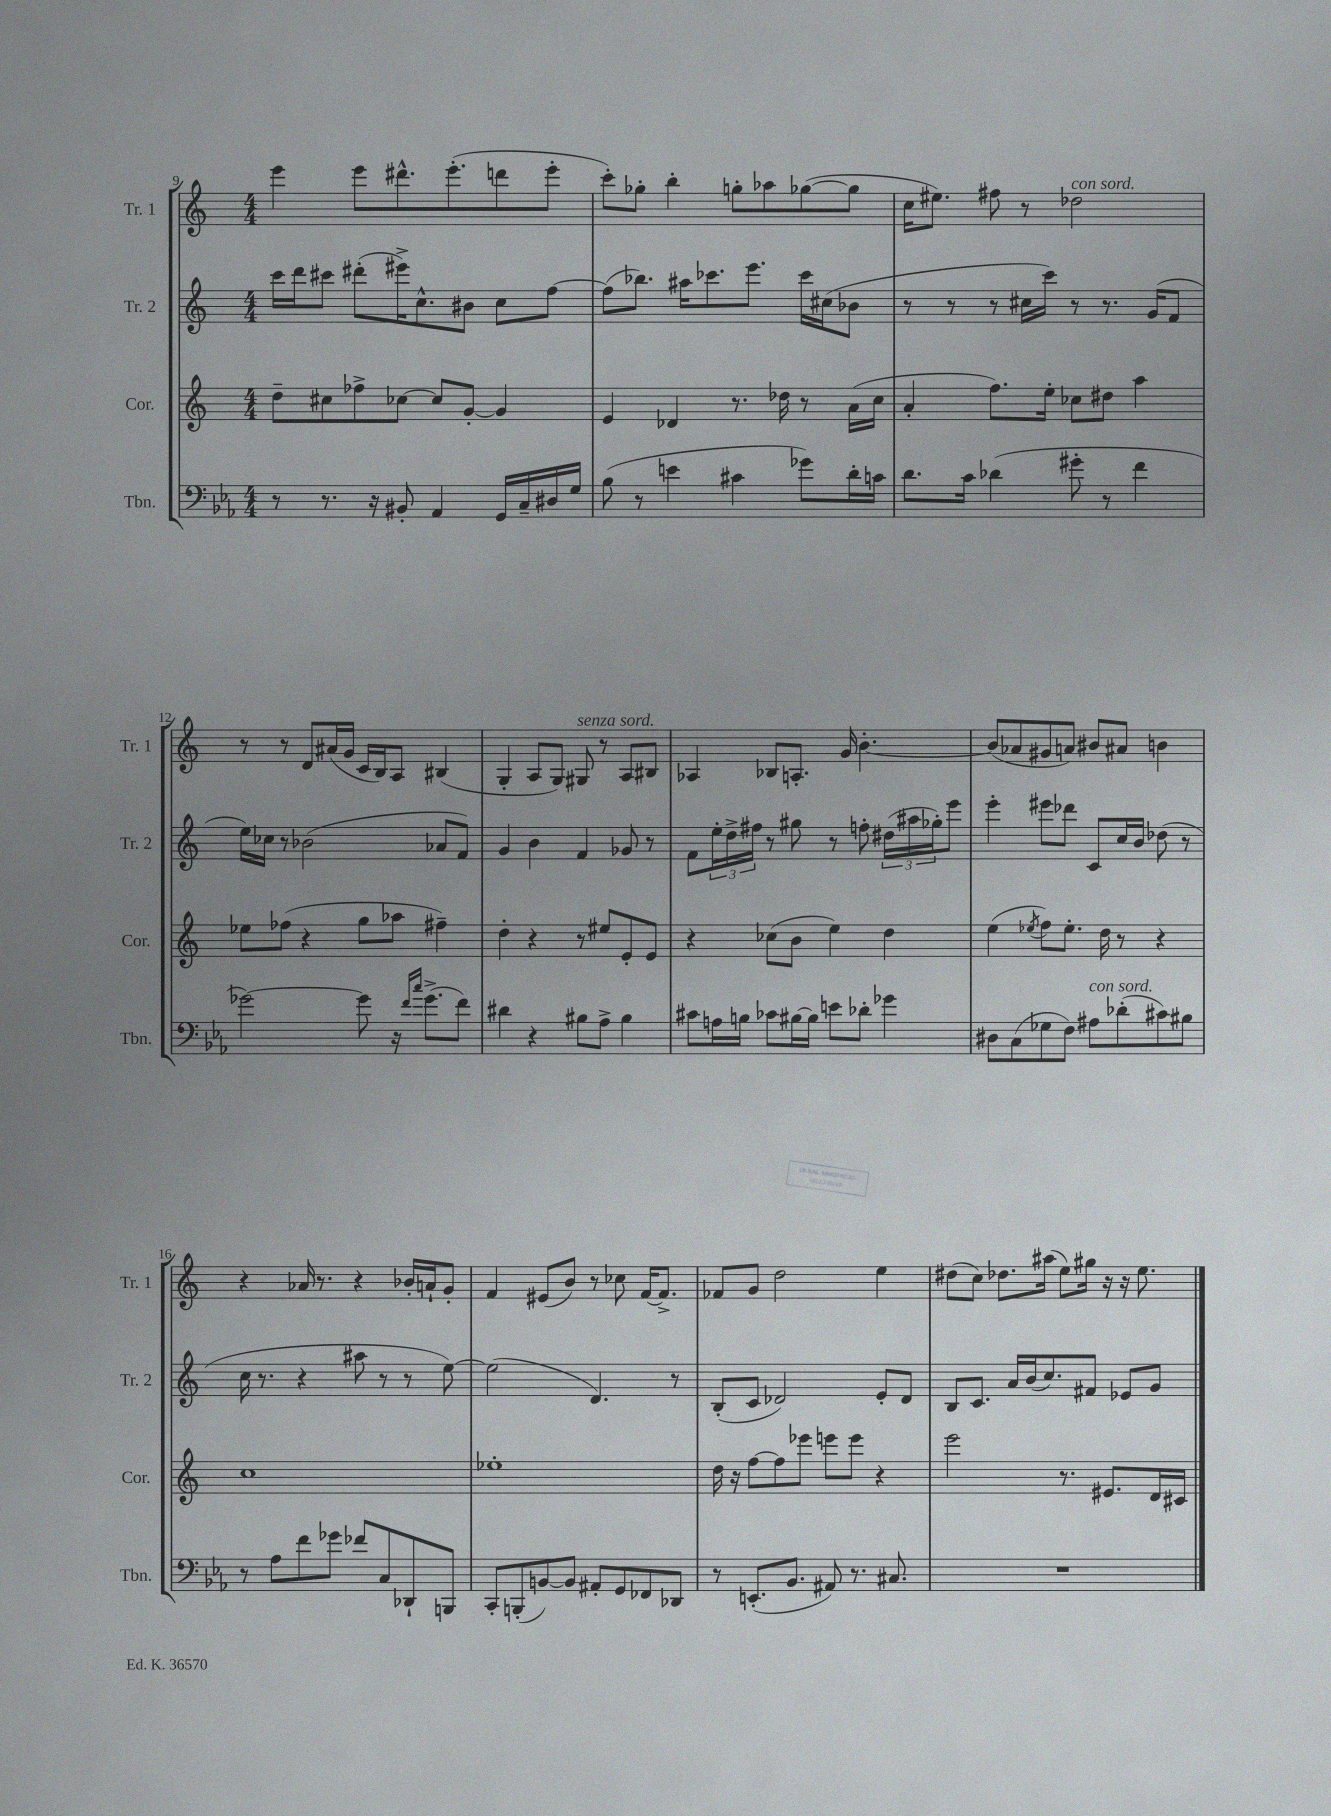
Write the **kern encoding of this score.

**kern	**kern	**kern	**kern
*staff4	*staff3	*staff2	*staff1
*clefF4	*clefG2	*clefG2	*clefG2
*k[b-e-a-]	*k[]	*k[]	*k[]
*M4/4	*M4/4	*M4/4	*M4/4
8r	8dd~\L	16ccc\LL	4eee\
.	.	16ddd\J	.
8.r	8cc#\	8ccc#\J	.
.	8ff-^\	(8ddd#'\L	8eee\L
16r	.	.	.
8BB#'/	[8cc-\J	16eee#^\K)	8.ddd#^^\
.	.	8.cc^^\	.
4AA-/	8cc-/]L	.	.
.	.	.	(8.eee'\
.	[8g'/J	8b#\J	.
16GG/LL	4g/]	8cc\L	8ddd\
16C~/	.	.	.
16D#/	.	[8ff\J	8eee'\J
16G/JJ	.	.	.
=	=	=	=
(8B-\	4e/	(8ff\]L	8ccc'\L)
8r	.	8.bb-\J)	8gg-'\J
4e\	4d-/	.	4bb'\
.	.	16aa#\LK	.
.	.	8.ccc-\	.
4c#\	8.r	.	8gg'\L
.	.	8.eee\J	.
.	.	.	8aa-\
.	16dd-\	.	.
8g-\L)	8r	16ccc-\LL	([8gg-\
.	.	(16cc#\J	.
16d'\L	(16a\LL	8b-\J	8gg-\]J
16c\JJ	16cc\JJ	.	.
=	=	=	=
8.d\L	4a'/	8r	16cc\LK
.	.	.	8.ee#\J)
.	.	8r	.
16c\Jk	.	.	.
(4d-\	8.ff\L)	8r	8ff#\
.	.	16cc#\LL	8r
.	16ee'\Jk	16ccc\JJ)	.
8g#'\	8cc-\L	8r	2dd-\
8r	8dd#\J	8.r	.
4f\	4aa\	.	.
.	.	(16g/LK	.
.	.	8f/J	.
=	=	=	=
[2g-\)	8ee-\L	16ee\LL)	8r
.	.	16cc-\JJ	.
.	(8ff-\J	8r	8r
.	4r	(2b-\	8d/L
.	.	.	(16a#/L
.	.	.	16g/JJ
8g-\]	8gg\L	.	16c/LL
.	.	.	16B/J)
16r	8aa-\J	.	8A/J
16qqf/LL	.	.	.
16qqcc/JJ	.	.	.
(8.g-^\L	.	.	.
.	4ff#~\)	8a-/L	(4B#/
8f\J)	.	8f/J)	.
=	=	=	=
4d#\	4dd'\	4g/	4G'/
4r	4r	4b\	8A/L
.	.	.	8G/J)
8B#\L	8r	4f/	8G#/
8A-^\J	8ee#/L	.	8r
4B#\	8e'/	8g-/	8A/L
.	8e/J	8r	8B#/J
=	=	=	=
8c#\L	4r	8f\L	4A-/
16A\L	.	24ee'\L	.
.	.	24dd^\	.
16B\JJ	.	.	.
.	.	24ff#\JJ	.
8c-\L	(8cc-\L	8r	8B-/L
[16B#\L	8b\J	8gg#\	8.A'/J
16B#\]JJ	.	.	.
8e\L	4ee\)	8r	.
.	.	.	16g/
8d-'\J	.	8ff'\	[4.b'\
4g-\	4dd\	(24dd#\LL	.
.	.	24aa#\	.
.	.	24gg-'\J)	.
.	.	8eee\J	.
=	=	=	=
8D#\L	(4ee\	4eee'\	(8b/]L
(8C\	.	.	8a-/
.	8qee-/	.	.
8G-\	8ff\L)	8eee#\L	8g#/
8F\J)	8.ee-'\J	8ddd-\J	8a/J)
8A#\L	.	8c/L	8b#/L
.	16dd\	.	.
(8d-'\	8r	16cc/L	8a#/J
.	.	16b/JJ	.
8c#\)	4r	(8dd-\	4b\
8B#\J	.	8r	.
=	=	=	=
8r	1cc	16cc\	4r
.	.	8.r	.
8A-\L	.	.	.
8f\	.	4r	16a-/
.	.	.	8.r
8g-\J	.	.	.
8f-/L	.	8aa#\	4r
8C/	.	8r	.
8DD-`/	.	8r	16b-'/LL
.	.	.	16a`/J
8BBB/J	.	[8ee\)	8g'/J
=	=	=	=
8CC'/L	1ee-'	(2ee\]	4f/
(8BBB'/	.	.	.
[8BB/)	.	.	(8e#/L
8BB/]J	.	.	8b/J)
8AA#'/L	.	4.d/)	8r
8GG/	.	.	8cc-\
8FF-/	.	.	[16f/LK
.	.	.	8.f^/]J
8DD-/J	.	8r	.
=	=	=	=
8r	16dd\	(8B'/L	8f-/L
.	16r	.	.
(8.EE'/L	[8ff\L	8c/J	8g/J
.	8ff\]	2d-/)	2dd\
8.BB-/J	.	.	.
.	8eee-\J	.	.
8AA#/)	8eee\L	.	.
8.r	8eee\J	.	.
.	4r	8e'/L	4ee\
8.C#/	.	.	.
.	.	8d-/J	.
=	=	=	=
1r	2eee\	8B/L	(8dd#\L
.	.	8.c/J	8cc\J)
.	.	.	8.dd-\L
.	.	16a/LL	.
.	.	(16b/J	.
.	.	8.cc/)	(16aa#\Jk
.	8.r	.	8ee\L)
.	.	8f#/J	16gg#\Jk
.	8.e#/L	.	16r
.	.	8e-/L	16r
.	.	.	8.ee\
.	16d/L	8g/J	.
.	16c#/JJ	.	.
==	==	==	==
*-	*-	*-	*-
